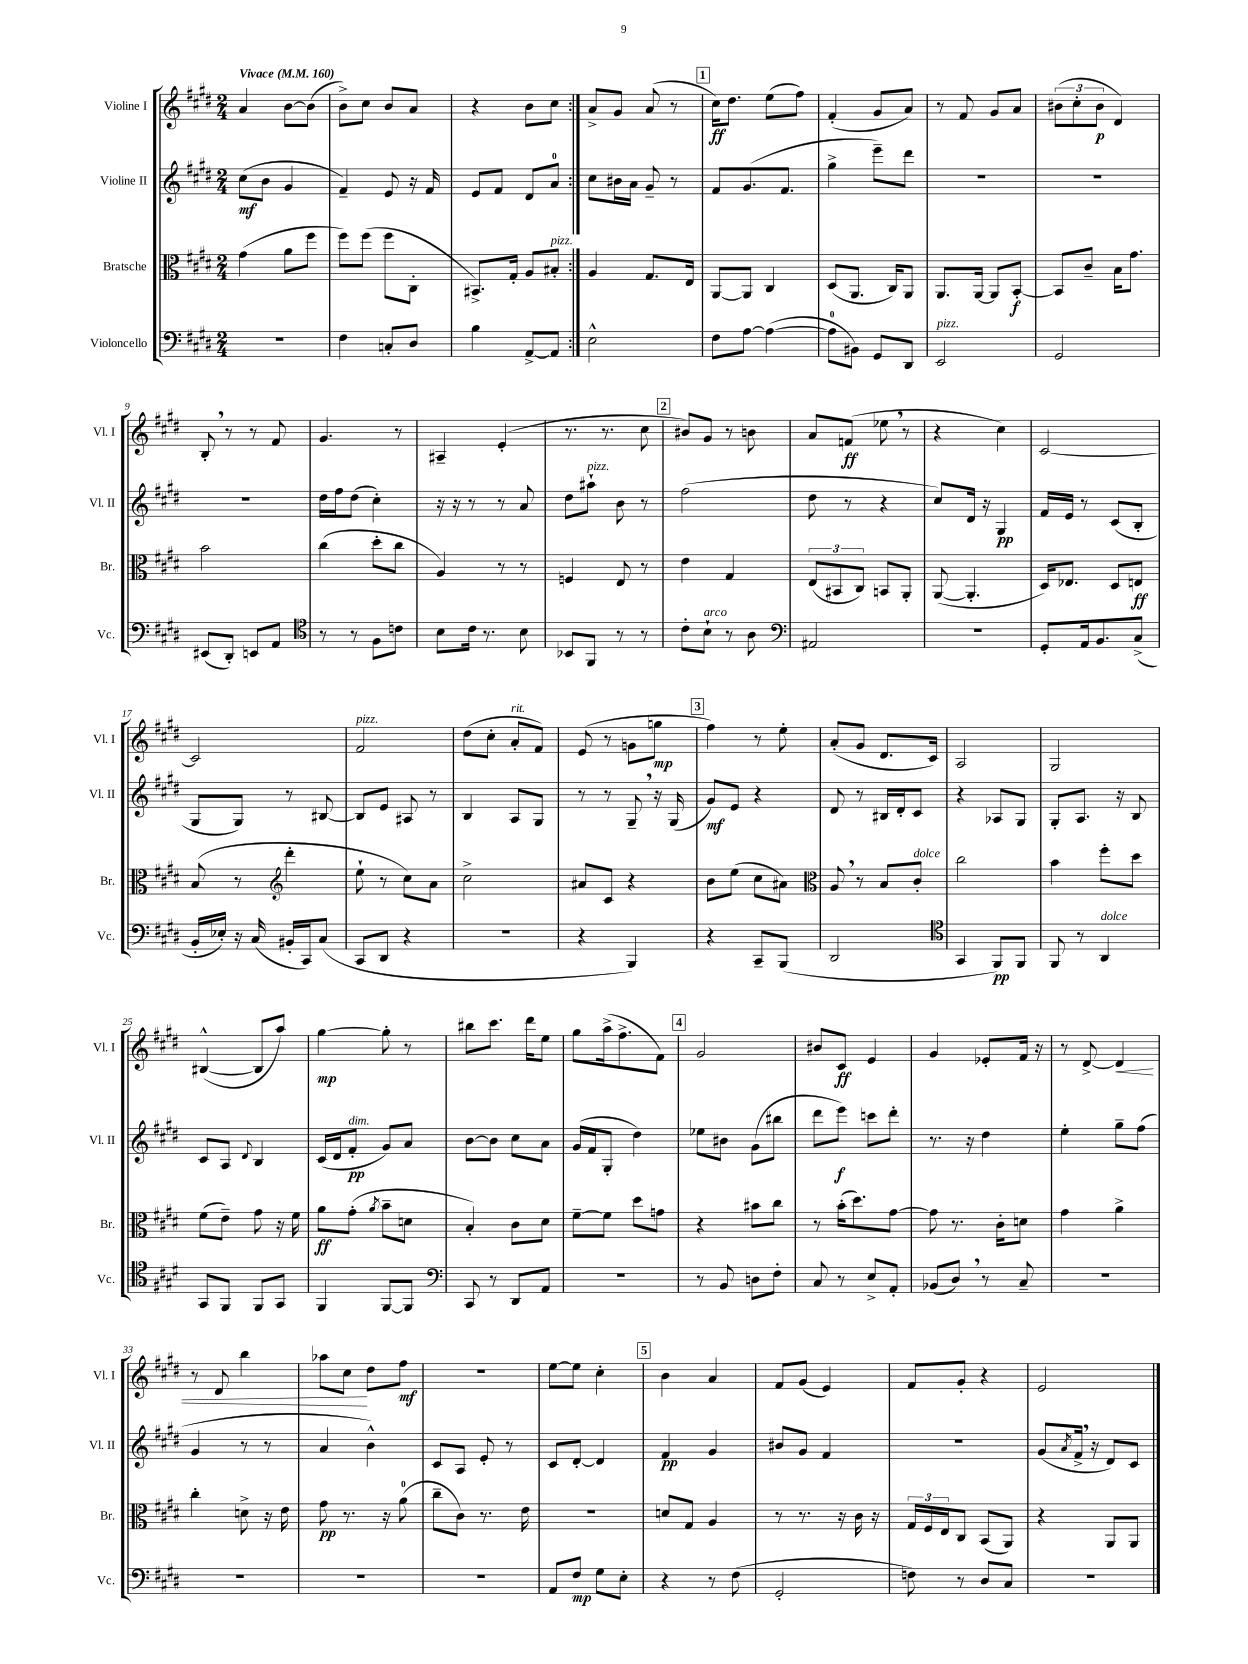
<<
\new StaffGroup <<
\new Staff = "s0" \with { instrumentName = "Violine I" shortInstrumentName = "Vl. I" } {
    \clef treble \key e \major \numericTimeSignature \time 2/4 \tempo "Vivace" 4 = 160
    \repeat volta 2 { a'4 b'8~ b'8( |
    b'8->) cis''8 b'8 a'8 |
    r4 b'8 cis''8 | }
    a'8-> gis'8 a'8( r8 |
    \mark \markup { \box "1" } cis''16\ff) dis''8. e''8( fis''8) |
    fis'4-.( gis'8 a'8) |
    r8 fis'8 gis'8 a'8 |
    \tuplet 3/2 { bis'8( cis''8-. bis'8\p } dis'4) |
    b8-. \breathe r8 r8 fis'8 |
    gis'4. r8 |
    ais4-- e'4-.( |
    r8. r8. cis''8 |
    \mark \markup { \box "2" } bis'8) gis'8 r8 b'8 |
    a'8 f'8\ff( ees''8 \breathe r8 |
    r4 cis''4) |
    cis'2~ |
    cis'2 |
    fis'2^\markup { \italic "pizz." } |
    dis''8( cis''8-. a'8-.^\markup { \italic "rit." } fis'8) |
    e'8( r8 g'8 g''8\mp |
    \mark \markup { \box "3" } fis''4) r8 e''8-. |
    a'8-.( gis'8 dis'8. cis'16) |
    a2 |
    gis2 |
    bis4~-^( bis8 a''8) |
    gis''4~\mp gis''8-. r8 |
    bis''8 cis'''8. dis'''16 e''8 |
    gis''8 a''16->( fis''8.-> fis'8) |
    \mark \markup { \box "4" } gis'2 |
    bis'8 cis'8\ff e'4 |
    gis'4 ees'8-. fis'16 r16 |
    r8 dis'8~-> dis'4\< |
    r8 dis'8 b''4 |
    aes''8 cis''8\! dis''8 fis''8\mf |
    R2 |
    e''8~ e''8 cis''4-. |
    \mark \markup { \box "5" } b'4 a'4 |
    fis'8 gis'8( e'4) |
    fis'8 gis'8-. r4 |
    e'2 \bar "|." |
}
\new Staff = "s1" \with { instrumentName = "Violine II" shortInstrumentName = "Vl. II" } {
    \clef treble \key e \major \numericTimeSignature \time 2/4
    \repeat volta 2 { cis''8\mf( b'8 gis'4 |
    fis'4--) e'8 r16 fis'16 |
    e'8 fis'8 dis'8 a'8-0 | }
    cis''8 bis'16 a'16 gis'8-- r8 |
    \mark \markup { \box "1" } fis'8 gis'8.( fis'8. |
    gis''4-> e'''8--) dis'''8 |
    R2 |
    R2 |
    R2 |
    dis''16 fis''16 dis''8( cis''4-.) |
    r16 r16 r8 r8 a'8 |
    dis''8 ais''8-!^\markup { \italic "pizz." } b'8 r8 |
    \mark \markup { \box "2" } fis''2( |
    dis''8 r8 r4 |
    cis''8) dis'16 r16 gis4\pp |
    fis'16 e'16 r8 cis'8( b8-. |
    gis8 gis8) r8 bis8~ |
    bis8 e'8 ais8 r8 |
    b4 a8 gis8 |
    r8 r8 gis8-- \breathe r16 gis16( |
    \mark \markup { \box "3" } gis'8\mf) e'8 r4 |
    dis'8 r8 bis16 dis'16-. cis'8 |
    r4 aes8 gis8 |
    gis8-. a8. r16 b8 |
    cis'8 a8 \appoggiatura { dis'8 } b4 |
    cis'16( dis'16 fis'8-.\pp^\markup { \italic "dim." } gis'8) a'8 |
    b'8~ b'8 cis''8 a'8 |
    gis'16( fis'16 gis8-. dis''4) |
    \mark \markup { \box "4" } ees''8 bis'8 gis'8( bis''8 |
    dis'''8 e'''8\f) c'''8 dis'''8-. |
    r8. r16 dis''4 |
    e''4-. gis''8-- fis''8( |
    gis'4 r8 r8 |
    a'4 b'4-^) |
    cis'8 a8 e'8-. r8 |
    cis'8 dis'8~-. dis'4 |
    \mark \markup { \box "5" } fis'4\pp gis'4 |
    bis'8 gis'8 fis'4 |
    R2 |
    gis'8( \acciaccatura { a'8 } fis'16-> \breathe r16 dis'8) cis'8 \bar "|." |
}
\new Staff = "s2" \with { instrumentName = "Bratsche" shortInstrumentName = "Br." } {
    \clef alto \key e \major \numericTimeSignature \time 2/4
    \repeat volta 2 { gis'4( a'8 fis''8 |
    fis''8) fis''8( fis''8 cis8-. |
    bis,8.->) gis16-. a8 bis8-.^\markup { \italic "pizz." } | }
    a4 gis8. e16 |
    \mark \markup { \box "1" } a,8~ a,8 cis4 |
    dis8( a,8. cis16) a,8 |
    a,8. a,16~ a,8 b,8~-.\f |
    b,8 cis'8-- b16 gis'8. |
    b'2 |
    cis''4( dis''8-. cis''8 |
    a4) r8 r8 |
    f4 e8 r8 |
    \mark \markup { \box "2" } e'4 gis4 |
    \tuplet 3/2 { e8( bis,8 cis8) } b,8 a,8-. |
    a,8~( a,4.-. |
    dis16) ees8. dis8 e8\ff |
    b8( r8 \clef treble dis'''4-. |
    e''8-! r8 cis''8) a'8 |
    cis''2-> |
    ais'8 cis'8 r4 |
    \mark \markup { \box "3" } b'8 e''8( cis''8 ais'8) |
    \clef alto a8 \breathe r8 b8 cis'8-.^\markup { \italic "dolce" } |
    cis''2 |
    b'4 fis''8-. dis''8 |
    fis'8( e'8--) gis'8 r16 fis'16 |
    a'8\ff gis'8-.( \acciaccatura { a'8 } b'8-- d'8 |
    b4-.) cis'8 dis'8 |
    fis'8~-- fis'8 dis''8 g'8 |
    \mark \markup { \box "4" } r4 bis'8 cis''8 |
    r8 b'16-.( dis''8.) gis'8~ |
    gis'8 r8. cis'16-. d'8 |
    gis'4 a'4-> |
    cis''4-. d'8-> r16 e'16 |
    gis'8\pp r8. r16 a'8-0( |
    cis''8-- cis'8) r8. e'16 |
    R2 |
    \mark \markup { \box "5" } d'8 gis8 a4 |
    r8 r8. r16 cis'16 r16 |
    \tuplet 3/2 { gis16 fis16 e16 } cis8 b,8( a,8) |
    r4 a,8 a,8 \bar "|." |
}
\new Staff = "s3" \with { instrumentName = "Violoncello" shortInstrumentName = "Vc." } {
    \clef bass \key e \major \numericTimeSignature \time 2/4
    \repeat volta 2 { R2 |
    fis4 c8-. dis8 |
    b4 a,8~-> a,8 | }
    e2-^ |
    \mark \markup { \box "1" } fis8 a8~ a4~( |
    a8-0 bis,8) gis,8 dis,8 |
    e,2^\markup { \italic "pizz." } |
    gis,2 |
    eis,8( dis,8-.) e,8 a,8 |
    \clef tenor r8 r8 fis8 c'8 |
    b8 cis'16 r8. b8 |
    bes,8 fis,8 r8 r8 |
    \mark \markup { \box "2" } cis'8-. b8-!^\markup { \italic "arco" } r8 a8 |
    \clef bass ais,2 |
    r2 |
    gis,8-. a,16 b,8. cis8->( |
    b,16-. ees16-.) r16 cis16( bis,16-. cis,16) cis8( |
    cis,8 dis,8 r4 |
    r2 |
    r4 b,,4) |
    \mark \markup { \box "3" } r4 cis,8-- b,,8( |
    dis,2 |
    \clef tenor gis,4 fis,8\pp) fis,8 |
    fis,8 r8 a,4^\markup { \italic "dolce" } |
    gis,8 fis,8 fis,8 gis,8 |
    fis,4 fis,8~ fis,8 |
    \clef bass cis,8 r8 dis,8 a,8 |
    R2 |
    \mark \markup { \box "4" } r8 b,8 d8 fis8-. |
    cis8 r8 e8-> a,8-. |
    bes,8( dis8) \breathe r8 cis8-- |
    R2 |
    R2 |
    R2 |
    R2 |
    a,8 fis8\mp gis8 e8-. |
    \mark \markup { \box "5" } r4 r8 fis8( |
    gis,2-. |
    f8) r8 dis8 cis8 |
    R2 \bar "|." |
}
>>
>>
